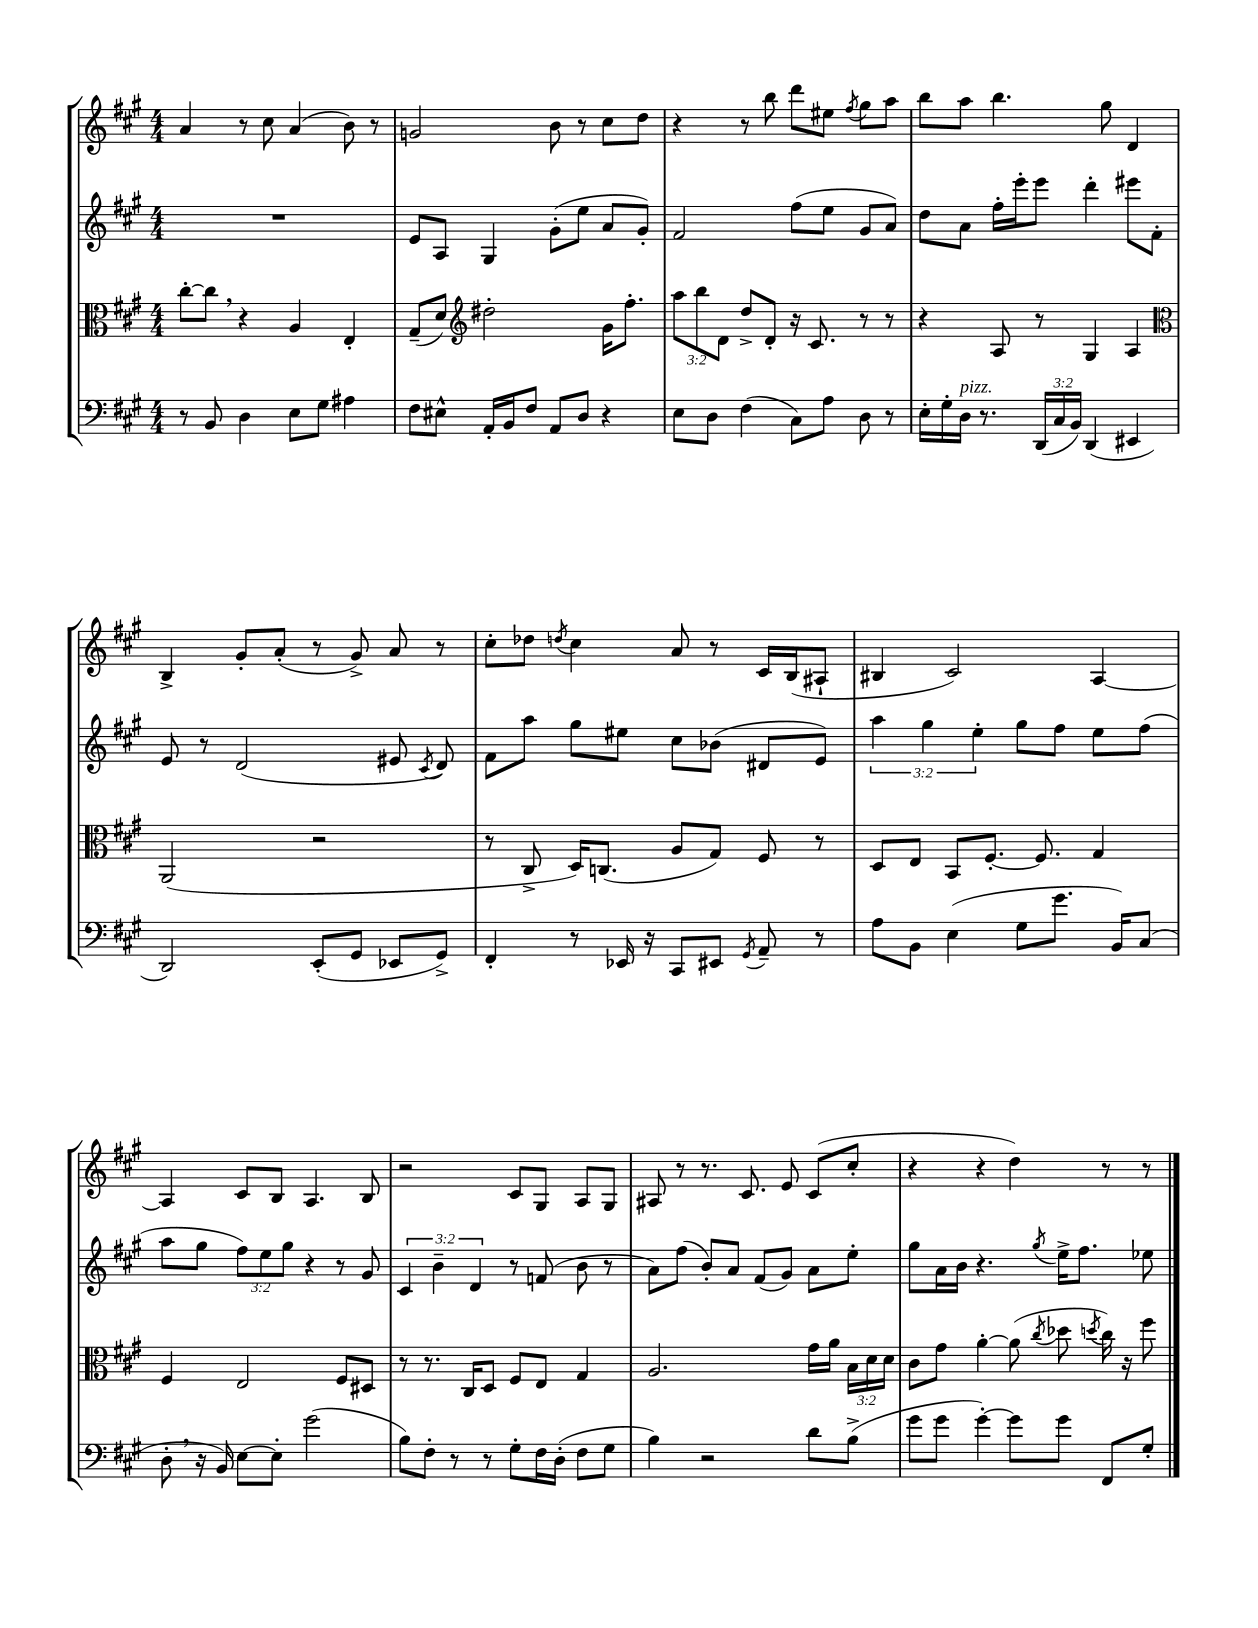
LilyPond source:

<<
\new StaffGroup <<
\new Staff = "s0" {
    \clef treble \key a \major \numericTimeSignature \time 4/4
    \autoBeamOff a'4 r8 cis''8 a'4( b'8) r8 |
    g'2 b'8 r8 cis''8[ d''8] |
    r4 r8 b''8 d'''8[ eis''8] \acciaccatura { fis''8 } gis''8[ a''8] |
    b''8[ a''8] b''4. gis''8 d'4 |
    b4-> gis'8[-. a'8]-.( r8 gis'8->) a'8 r8 |
    cis''8[-. des''8] \acciaccatura { d''8 } cis''4 a'8 r8 cis'16[ b16( ais8]-! |
    bis4 cis'2) a4~ |
    a4 cis'8[ b8] a4. b8 |
    r2 cis'8[ gis8] a8[ gis8] |
    ais8 r8 r8. cis'8. e'8 cis'8[( cis''8]-. |
    r4 r4 d''4) r8 r8 \bar "|." |
}
\new Staff = "s1" {
    \clef treble \key a \major \numericTimeSignature \time 4/4 \override Staff.TupletNumber.text = #tuplet-number::calc-fraction-text
    \autoBeamOff R1 |
    e'8[ a8] gis4 gis'8[-.( e''8] a'8[ gis'8]-.) |
    fis'2 fis''8[( e''8] gis'8[ a'8]) |
    d''8[ a'8] fis''16[-. e'''16-. e'''8] d'''4-. eis'''8[ fis'8]-. |
    e'8 r8 d'2( eis'8 \acciaccatura { cis'8 } d'8) |
    fis'8[ a''8] gis''8[ eis''8] cis''8[ bes'8]( dis'8[ e'8]) |
    \tuplet 3/2 { a''4 gis''4 e''4-. } gis''8[ fis''8] e''8[ fis''8]( |
    a''8[ gis''8] \tuplet 3/2 { fis''8[) e''8 gis''8] } r4 r8 gis'8 |
    \tuplet 3/2 { cis'4 b'4-- d'4 } r8 f'8( b'8 r8 |
    a'8[) fis''8]( b'8[-.) a'8] fis'8[( gis'8]) a'8[ e''8]-. |
    gis''8[ a'16 b'16] r4. \acciaccatura { gis''8 } e''16[-> fis''8.] ees''8 \bar "|." |
}
\new Staff = "s2" {
    \clef alto \key a \major \numericTimeSignature \time 4/4 \override Staff.TupletNumber.text = #tuplet-number::calc-fraction-text
    \autoBeamOff cis''8[~-. cis''8] \breathe r4 a4 e4-. |
    gis8[--( d'8]) \clef treble dis''2-. gis'16[ fis''8.]-. |
    \tuplet 3/2 { a''8[ b''8 d'8] } d''8[-> d'8]-. r16 cis'8. r8 r8 |
    r4 a8 r8 gis4 a4 |
    \clef alto a,2( r2 |
    r8 cis8-> d16[) c8.]( a8[ gis8]) fis8 r8 |
    d8[ e8] b,8[ fis8.]~-. fis8. gis4 |
    fis4 e2 fis8[ dis8] |
    r8 r8. cis16[ d8] fis8[ e8] gis4 |
    a2. gis'16[ a'16] \tuplet 3/2 { b16[ d'16 d'16] } |
    cis'8[ gis'8] a'4~-. a'8( \acciaccatura { cis''8 } des''8 \acciaccatura { d''8 } cis''16) r16 fis''8 \bar "|." |
}
\new Staff = "s3" {
    \clef bass \key a \major \numericTimeSignature \time 4/4 \override Staff.TupletNumber.text = #tuplet-number::calc-fraction-text
    \autoBeamOff r8 b,8 d4 e8[ gis8] ais4 |
    fis8[ eis8]-^ a,16[-. b,16 fis8] a,8[ d8] r4 |
    e8[ d8] fis4( cis8[) a8] d8 r8 |
    e16[-. gis16-. d16]^\markup { \italic "pizz." } r8. \tuplet 3/2 { d,16[( cis16 b,16]) } d,4( eis,4 |
    d,2) e,8[-.( gis,8] ees,8[ gis,8]->) |
    fis,4-. r8 ees,16 r16 cis,8[ eis,8] \acciaccatura { gis,8 } a,8-- r8 |
    a8[ b,8] e4( gis8[ gis'8.] b,16[) cis8]( |
    d8-. \breathe r16 b,16) e8[~ e8]-. gis'2( |
    b8[) fis8]-. r8 r8 gis8[-. fis16 d16]-.( fis8[ gis8] |
    b4) r2 d'8[ b8]->( |
    gis'8[ gis'8] gis'4~-.) gis'8[ gis'8] fis,8[ gis8]-. \bar "|." |
}
>>
>>
\layout { \context { \Score \remove "Bar_number_engraver" } }
